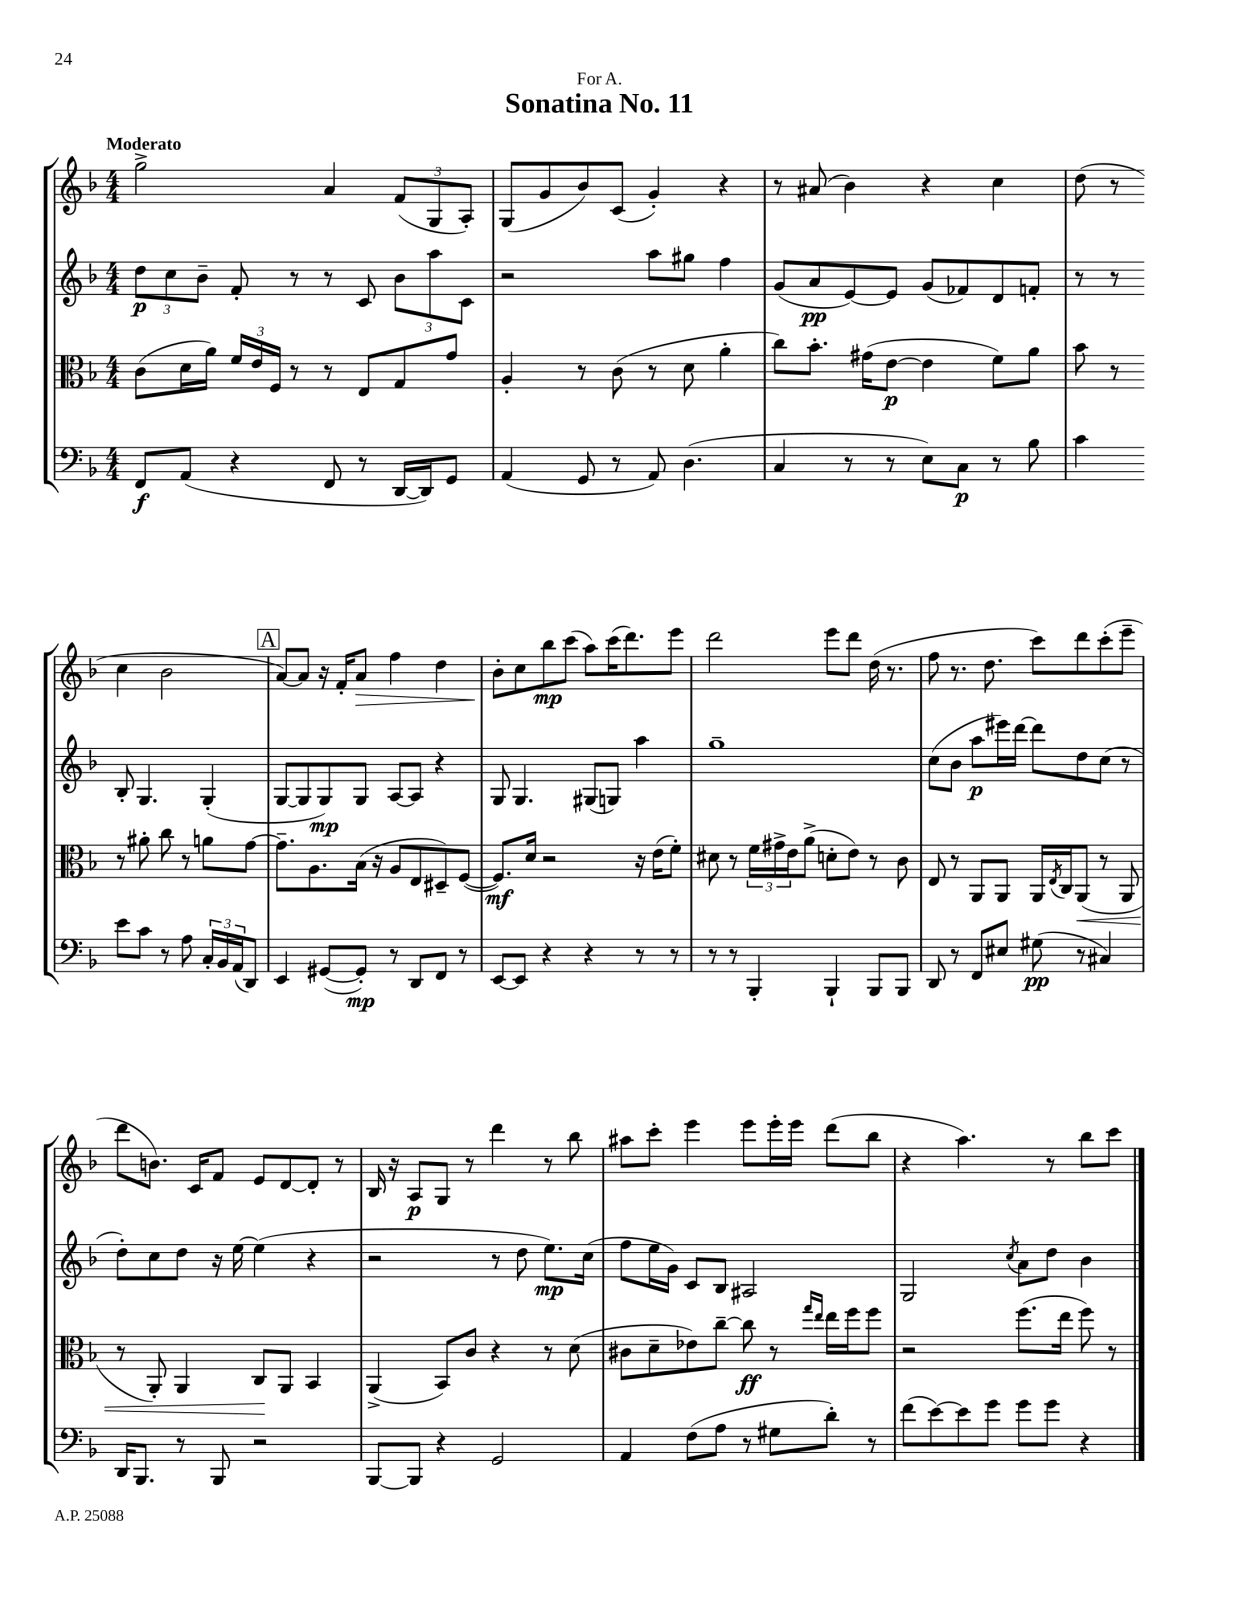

**kern	**dynam	**kern	**dynam	**kern	**dynam	**kern	**dynam
*part4	*part4	*part3	*part3	*part2	*part2	*part1	*part1
*staff4	*staff4	*staff3	*staff3	*staff2	*staff2	*staff1	*staff1
*clefF4	*	*clefC3	*	*clefG2	*	*clefG2	*
*k[b-]	*	*k[b-]	*	*k[b-]	*	*k[b-]	*
*M4/4	*	*M4/4	*	*M4/4	*	*M4/4	*
=1	=1	=1	=1	=1	=1	=1	=1
!	!	!	!	!	!	!LO:TX:a:B:t=Moderato	!
8FF/L	f	(8c\L	.	12dd\L	p	2gg^\	.
.	.	.	.	12cc\	.	.	.
(8AA/J	.	16d\L	.	.	.	.	.
.	.	.	.	12b-~\J	.	.	.
.	.	16a\JJ)	.	.	.	.	.
4r	.	24f/LL	.	8f'/	.	.	.
.	.	24e/	.	.	.	.	.
.	.	24F/JJ	.	.	.	.	.
.	.	8r	.	8r	.	.	.
8FF/	.	8r	.	8r	.	4a/	.
8r	.	8E/L	.	8c/	.	.	.
[16DD/LL	.	8G/	.	12b-\L	.	(12f/L	.
16DD/J])	.	.	.	.	.	.	.
.	.	.	.	12aa\	.	12G/	.
8GG/J	.	8g/J	.	.	.	.	.
.	.	.	.	12c\J	.	12A'/J)	.
=2	=2	=2	=2	=2	=2	=2	=2
(4AA/	.	4A'/	.	2r	.	(8G/L	.
.	.	.	.	.	.	8g/	.
8GG/	.	8r	.	.	.	8b-/)	.
8r	.	(8c\	.	.	.	(8c/J	.
8AA/)	.	8r	.	8aa\L	.	4g'/)	.
(4.D\	.	8d\	.	8gg#X\J	.	.	.
.	.	4a'\	.	4ff\	.	4r	.
=3	=3	=3	=3	=3	=3	=3	=3
4C/	.	8cc\L)	.	(8g/L	.	8r	.
.	.	8.b-'\J	.	8a/	pp	(8a#X/	.
8r	.	.	.	[8e/)	.	4b-\)	.
.	.	(16g#X\KL	.	.	.	.	.
8r	.	[8e\J	p	8e/J]	.	.	.
8E\L)	.	4e\]	.	(8g/L	.	4r	.
8C\J	p	.	.	8f-X/)	.	.	.
8r	.	8f\L)	.	8d/	.	4cc\	.
8B-\	.	8a\J	.	8fn'/J	.	.	.
=4	=4	=4	=4	=4	=4	=4	=4
4c\	.	8b-\	.	8r	.	(8dd\	.
.	.	8r	.	8r	.	8r	.
8e\L	.	8r	.	8B-'/	.	4cc\	.
8c\J	.	8a#X'\	.	4.G/	.	.	.
8r	.	8cc\	.	.	.	2b-\	.
8A\	.	8r	.	.	.	.	.
24C'/LL	.	8an\L	.	(4G'/	.	.	.
24BB-/	.	.	.	.	.	.	.
(24AA/J	.	.	.	.	.	.	.
8DD/J)	.	[8g\J	.	.	.	.	.
!!LO:LB:g=z
!!LO:REH:place=s1:t=A
=5	=5	=5	=5	=5	=5	=5	=5
4EE/	.	8.g~\L]	.	[8G/L	.	[8a/L)	.
.	.	.	.	8G/]	.	8a/J]	.
.	.	8.A\	.	.	.	.	.
([8GG#X/L	.	.	.	8G/)	mp	16r	.
.	.	.	.	.	.	16f'/KL	.
!	!	!	!	!	!	!	!LO:HP:b
8GG#'/J])	mp	(16B-\Jk	.	8G/J	.	8a/J	>
.	.	16r	.	.	.	.	.
8r	.	8A/L	.	[8A/L	.	4ff\	.
8DD/L	.	8E/	.	8A/J]	.	.	.
8FF/J	.	8D#X~/)	.	4r	.	4dd\	.
8r	.	([8F/J	.	.	.	.	.
=6	=6	=6	=6	=6	=6	=6	=6
[8EE/L	.	8.F/L])	mf	8G/	.	8b-'\L	.
8EE/J]	.	.	.	4.G/	.	8cc\	]
.	.	16d/Jk	.	.	.	.	.
4r	.	2r	.	.	.	8bb-\	mp
.	.	.	.	.	.	(8ccc\J	.
4r	.	.	.	(8G#X/L	.	8aa\L)	.
.	.	.	.	8Gn/J)	.	(16ccc\K	.
.	.	.	.	.	.	8.ddd\)	.
8r	.	16r	.	4aa\	.	.	.
.	.	(16e\KL	.	.	.	.	.
8r	.	8f'\J)	.	.	.	8eee\J	.
=7	=7	=7	=7	=7	=7	=7	=7
8r	.	8d#X\	.	1gg~	.	2ddd\	.
8r	.	8r	.	.	.	.	.
4BBB-'/	.	24f\LL	.	.	.	.	.
.	.	24g#X^\	.	.	.	.	.
.	.	24e\J	.	.	.	.	.
.	.	(8a^\J	.	.	.	.	.
4BBB-`/	.	8dn'\L	.	.	.	8eee\L	.
.	.	8e\J)	.	.	.	8ddd\J	.
8BBB-/L	.	8r	.	.	.	(16dd\	.
.	.	.	.	.	.	8.r	.
8BBB-/J	.	8c\	.	.	.	.	.
=8	=8	=8	=8	=8	=8	=8	=8
8DD/	.	8E/	.	(8cc\L	.	8ff\	.
8r	.	8r	.	8b-\J	.	8.r	.
8FF/L	.	8AA/L	.	8aa\L	p	.	.
.	.	.	.	.	.	8.dd\	.
8E#X/J	.	8AA/J	.	16eee#X\L)	.	.	.
.	.	.	.	[16ddd\JJ	.	.	.
(8G#X\	pp	16AA/LL	.	8ddd\L]	.	8ccc\L)	.
.	.	8qE/	.	.	.	.	.
.	.	16C/J	.	.	.	.	.
!	!	!	!LO:HP:b	!	!	!	!
8r	.	(8AA/J	<	8dd\	.	8ddd\	.
4C#X/)	.	8r	.	(8cc\J	.	(8ccc'\	.
.	.	8AA/	.	8r	.	8eee~\J	.
!!LO:LB:g=z
=9	=9	=9	=9	=9	=9	=9	=9
16DD/KL	.	8r	.	8dd'\L)	.	8ddd\L	.
8.BBB-/J	.	.	.	.	.	.	.
.	.	8AA'/)	.	8cc\	.	8.bn\J)	.
8r	.	4AA/	.	8dd\J	.	.	.
.	.	.	.	.	.	16c/KL	.
8BBB-/	.	.	.	16r	.	8f/J	.
.	.	.	.	[16ee\	.	.	.
2r	.	8C/L	.	(4ee\]	.	8e/L	.
.	.	8AA/J	[	.	.	[8d/	.
.	.	4BB-/	.	4r	.	8d'/J]	.
.	.	.	.	.	.	8r	.
=10	=10	=10	=10	=10	=10	=10	=10
[8BBB-/L	.	(4AA^/	.	2r	.	16B-/	.
.	.	.	.	.	.	16r	.
8BBB-/J]	.	.	.	.	.	8A/L	p
4r	.	8BB-/L)	.	.	.	8G/J	.
.	.	8c/J	.	.	.	8r	.
2GG/	.	4r	.	8r	.	4ddd\	.
.	.	.	.	8dd\	.	.	.
.	.	8r	.	8.ee\L)	mp	8r	.
.	.	(8d\	.	.	.	8bb-\	.
.	.	.	.	(16cc\Jk	.	.	.
=11	=11	=11	=11	=11	=11	=11	=11
4AA/	.	8c#X\L	.	8ff\L	.	8aa#X\L	.
.	.	8d~\	.	16ee\L	.	8ccc'\J	.
.	.	.	.	16g\JJ)	.	.	.
(8F\L	.	8e-X\)	.	8c/L	.	4eee\	.
8A\J	.	[8cc~\J	.	8B-/J	.	.	.
8r	.	8cc\]	ff	2A#X/	.	8eee\L	.
8G#X\L	.	8r	.	.	.	16eee'\L	.
.	.	.	.	.	.	16eee\JJ	.
.	.	16qqgg/LL	.	.	.	.	.
.	.	16qqee/JJ	.	.	.	.	.
8d'\J)	.	16ee\LL	.	.	.	(8ddd\L	.
.	.	16ff\J	.	.	.	.	.
8r	.	8ff\J	.	.	.	8bb-\J	.
=12	=12	=12	=12	=12	=12	=12	=12
(8f\L	.	2r	.	2G/	.	4r	.
[8e\)	.	.	.	.	.	.	.
8e\]	.	.	.	.	.	4.aa\)	.
8g\J	.	.	.	.	.	.	.
.	.	.	.	8qcc/	.	.	.
8g\L	.	(8.ff\L	.	8a\L	.	.	.
8g\J	.	.	.	8dd\J	.	8r	.
.	.	16ee\Jk	.	.	.	.	.
4r	.	8ff\)	.	4b-\	.	8bb-\L	.
.	.	8r	.	.	.	8ccc\J	.
==	==	==	==	==	==	==	==
*-	*-	*-	*-	*-	*-	*-	*-
